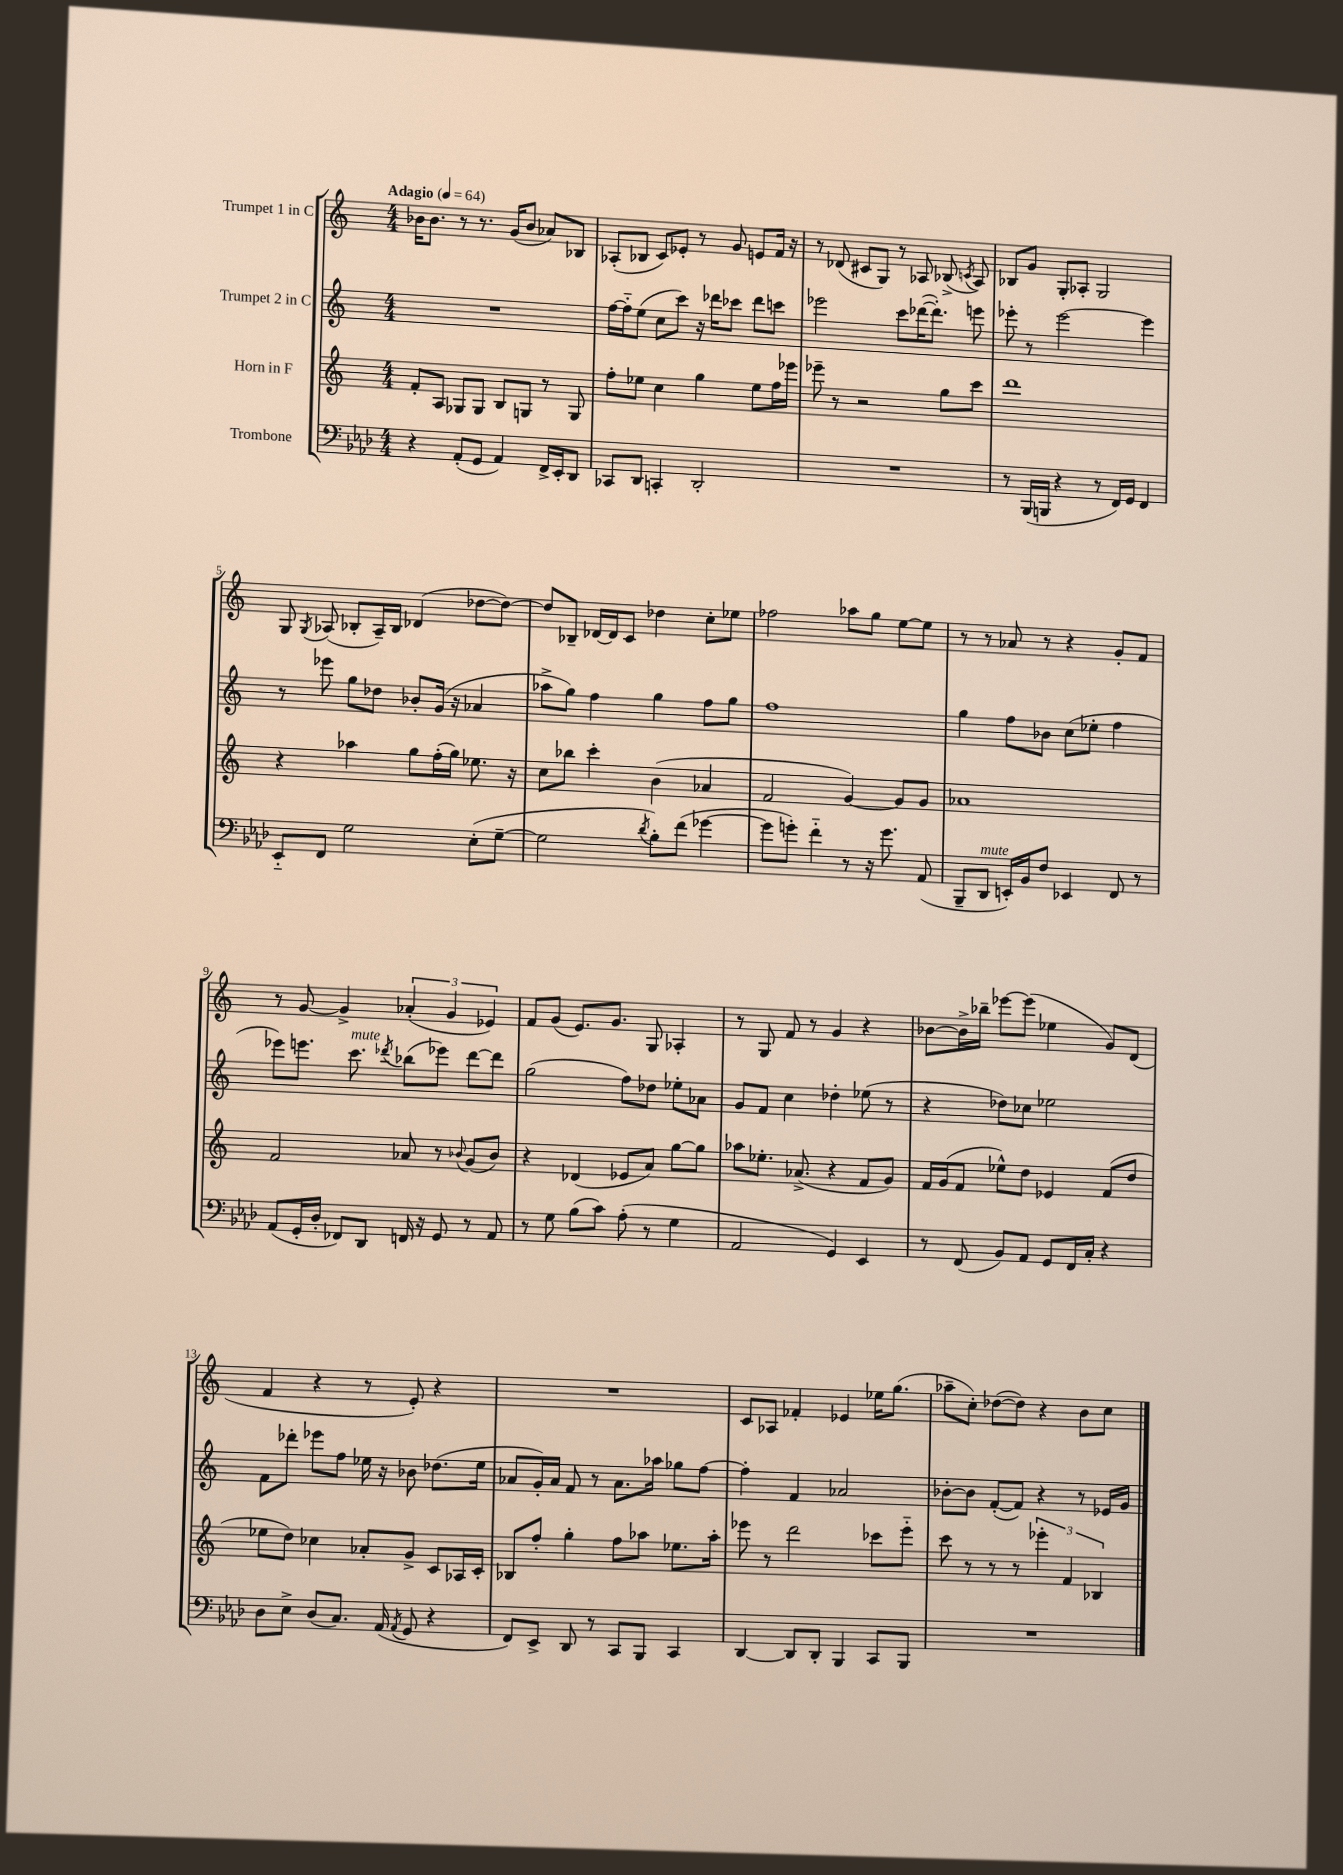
<<
\new StaffGroup <<
\new Staff = "s0" \with { instrumentName = "Trumpet 1 in C" } {
    \clef treble \key c \major \numericTimeSignature \time 4/4 \tempo "Adagio" 4 = 64
    \autoBeamOff bes'16[ bes'8.] r8 r8. g'16[( bes'8] aes'8[) bes8] |
    aes8[-.( bes8] c'8[) ees'8]-. r8 g'8 e'8[ f'16] r16 |
    r8 des'8( cis'8[ g8]) r8 aes8 bes8->( \acciaccatura { c'8 } aes8) |
    bes8[ g'8] g8[-. aes8]-. g2 |
    g8 \acciaccatura { g8 } aes8( bes8[-. aes16--) bes16] des'4( des''8[~ des''8]~) |
    des''8[ bes8]-- des'16[~ des'16 c'8] des''4 c''8[-. ees''8] |
    fes''2 aes''8[ g''8] e''8[~ e''8] |
    r8 r8 aes'8 r8 r4 g'8[-. f'8] |
    r8 g'8~ g'4-> \tuplet 3/2 { aes'4-.( g'4 ees'4) } |
    f'8[ g'8]( e'8.[) g'8.] g8 aes4-. |
    r8 g8 f'8 r8 g'4 r4 |
    bes'8[~ bes'16-> bes''16]-- ees'''8[~ ees'''8]( ees''4 g'8[) d'8]( |
    f'4 r4 r8 e'8-.) r4 |
    R1 |
    c'8[ aes8] fes'4-. ees'4 ees''16[ g''8.]( |
    aes''8[-- c''8]-.) des''8[~( des''8]) r4 b'8[ c''8] \bar "|." |
}
\new Staff = "s1" \with { instrumentName = "Trumpet 2 in C" } {
    \clef treble \key c \major \numericTimeSignature \time 4/4
    \autoBeamOff R1 |
    f''16[~ f''16-_ e''8]( c''8[ c'''8]) r16 des'''16[ ces'''8] des'''8[ c'''8] |
    ees'''2 c'''8[ des'''16~( des'''8.]-.) e'''8 |
    ees'''8-. r8 ees'''2~ ees'''4 |
    r8 ees'''8 g''8[ des''8] bes'8[-. g'16]( r16 aes'4 |
    aes''8[-> g''8]) f''4 g''4 f''8[ g''8] |
    f''1 |
    g''4 f''8[ bes'8] c''8[( ees''8]-. f''4 |
    ees'''8[) e'''8.] c'''8.^\markup { \italic "mute" } \acciaccatura { des'''8 } bes''8[( ees'''8]) des'''8[~ des'''8] |
    g''2( f''8[) des''8] ees''8[-. aes'8] |
    g'8[ f'8] c''4 des''4-. ees''8( r8 |
    r4 des''8[) ces''8] ees''2 |
    f'8[ des'''8]-. ees'''8[ f''8] ees''16 r16 bes'8 des''8.[( ees''16] |
    aes'8[ g'16-.) aes'16] f'8 r8 aes'8.[ aes''16] ges''8[ f''8]~ |
    f''4-. f'4 aes'2 |
    bes'8[~-. bes'8] f'8[~-.( f'8]) r4 r8 ees'16[ g'16] \bar "|." |
}
\new Staff = "s2" \with { instrumentName = "Horn in F" } {
    \clef treble \key c \major \numericTimeSignature \time 4/4
    \autoBeamOff f'8[-. a8] ges8[ ges8] b8[ g8] r8 g8 |
    f''8[-. ees''8] c''4 g''4 ees''8[ f''16 ees'''16] |
    ees'''8-- r8 r2 g''8[ c'''8] |
    d'''1 |
    r4 aes''4 g''8[ f''16-.( g''16]) ees''8. r16 |
    c''8[ bes''8] c'''4-. b'4( aes'4 |
    f'2 g'4~) g'8[ g'8] |
    aes'1 |
    f'2 aes'8 r8 \appoggiatura { bes'8 } g'8[( bes'8]) |
    r4 des'4( ees'8[ a'8]) g''8[~ g''8] |
    aes''8[ ees''8.]-. aes'8.->( r4 f'8[ g'8]) |
    f'16[ g'16( f'8] ees''8[-^) d''8] ees'4 f'8[( d''8] |
    ees''8[ d''8]) ces''4 aes'8[-. g'8]-> c'8[ aes16 c'16]-. |
    bes8[ f''8]-. g''4-. f''8[ aes''8] ees''8.[ aes''16]-. |
    ees'''8 r8 d'''2 ces'''8[ ees'''8]-_ |
    c'''8 r8 r8 r8 \tuplet 3/2 { ees'''4-. f'4 bes4 } \bar "|." |
}
\new Staff = "s3" \with { instrumentName = "Trombone" } {
    \clef bass \key aes \major \numericTimeSignature \time 4/4
    \autoBeamOff r4 aes,8[-.( g,8] aes,4) f,16[-> ees,16-. des,8] |
    ces,8[ des,8] c,4-. des,2-. |
    R1 |
    r8 bes,,16[( b,,16] r4 r8 f,16[) g,16] f,4 |
    ees,8[-_ f,8] g2 ees8[-.( g8]~-- |
    g2 \acciaccatura { des'8 } bes8[-.) f'8]( ges'4~ |
    ges'8[ g'8]-.) f'4-_ r8 r16 g'8. aes,8( |
    bes,,8[-- des,8]^\markup { \italic "mute" } e,16[-.) bes,16 f8] ees,4 f,8 r8 |
    aes,8[( g,16-. des16]-. fes,8[) des,8] f,16 r16 g,8 r8 aes,8 |
    r8 g8 bes8[( c'8]) aes8-.( r8 g4 |
    aes,2 g,4) ees,4 |
    r8 f,8( bes,8[) aes,8] g,8[ f,16 c16]-. r4 |
    des8[ ees8]-> des8[( c8.]) aes,16( \acciaccatura { aes,8 } g,8 r4 |
    f,8[) ees,8]-> des,8 r8 c,8[ bes,,8] c,4 |
    des,4~ des,8[ des,8]-. bes,,4 c,8[ bes,,8] |
    R1 \bar "|." |
}
>>
>>
